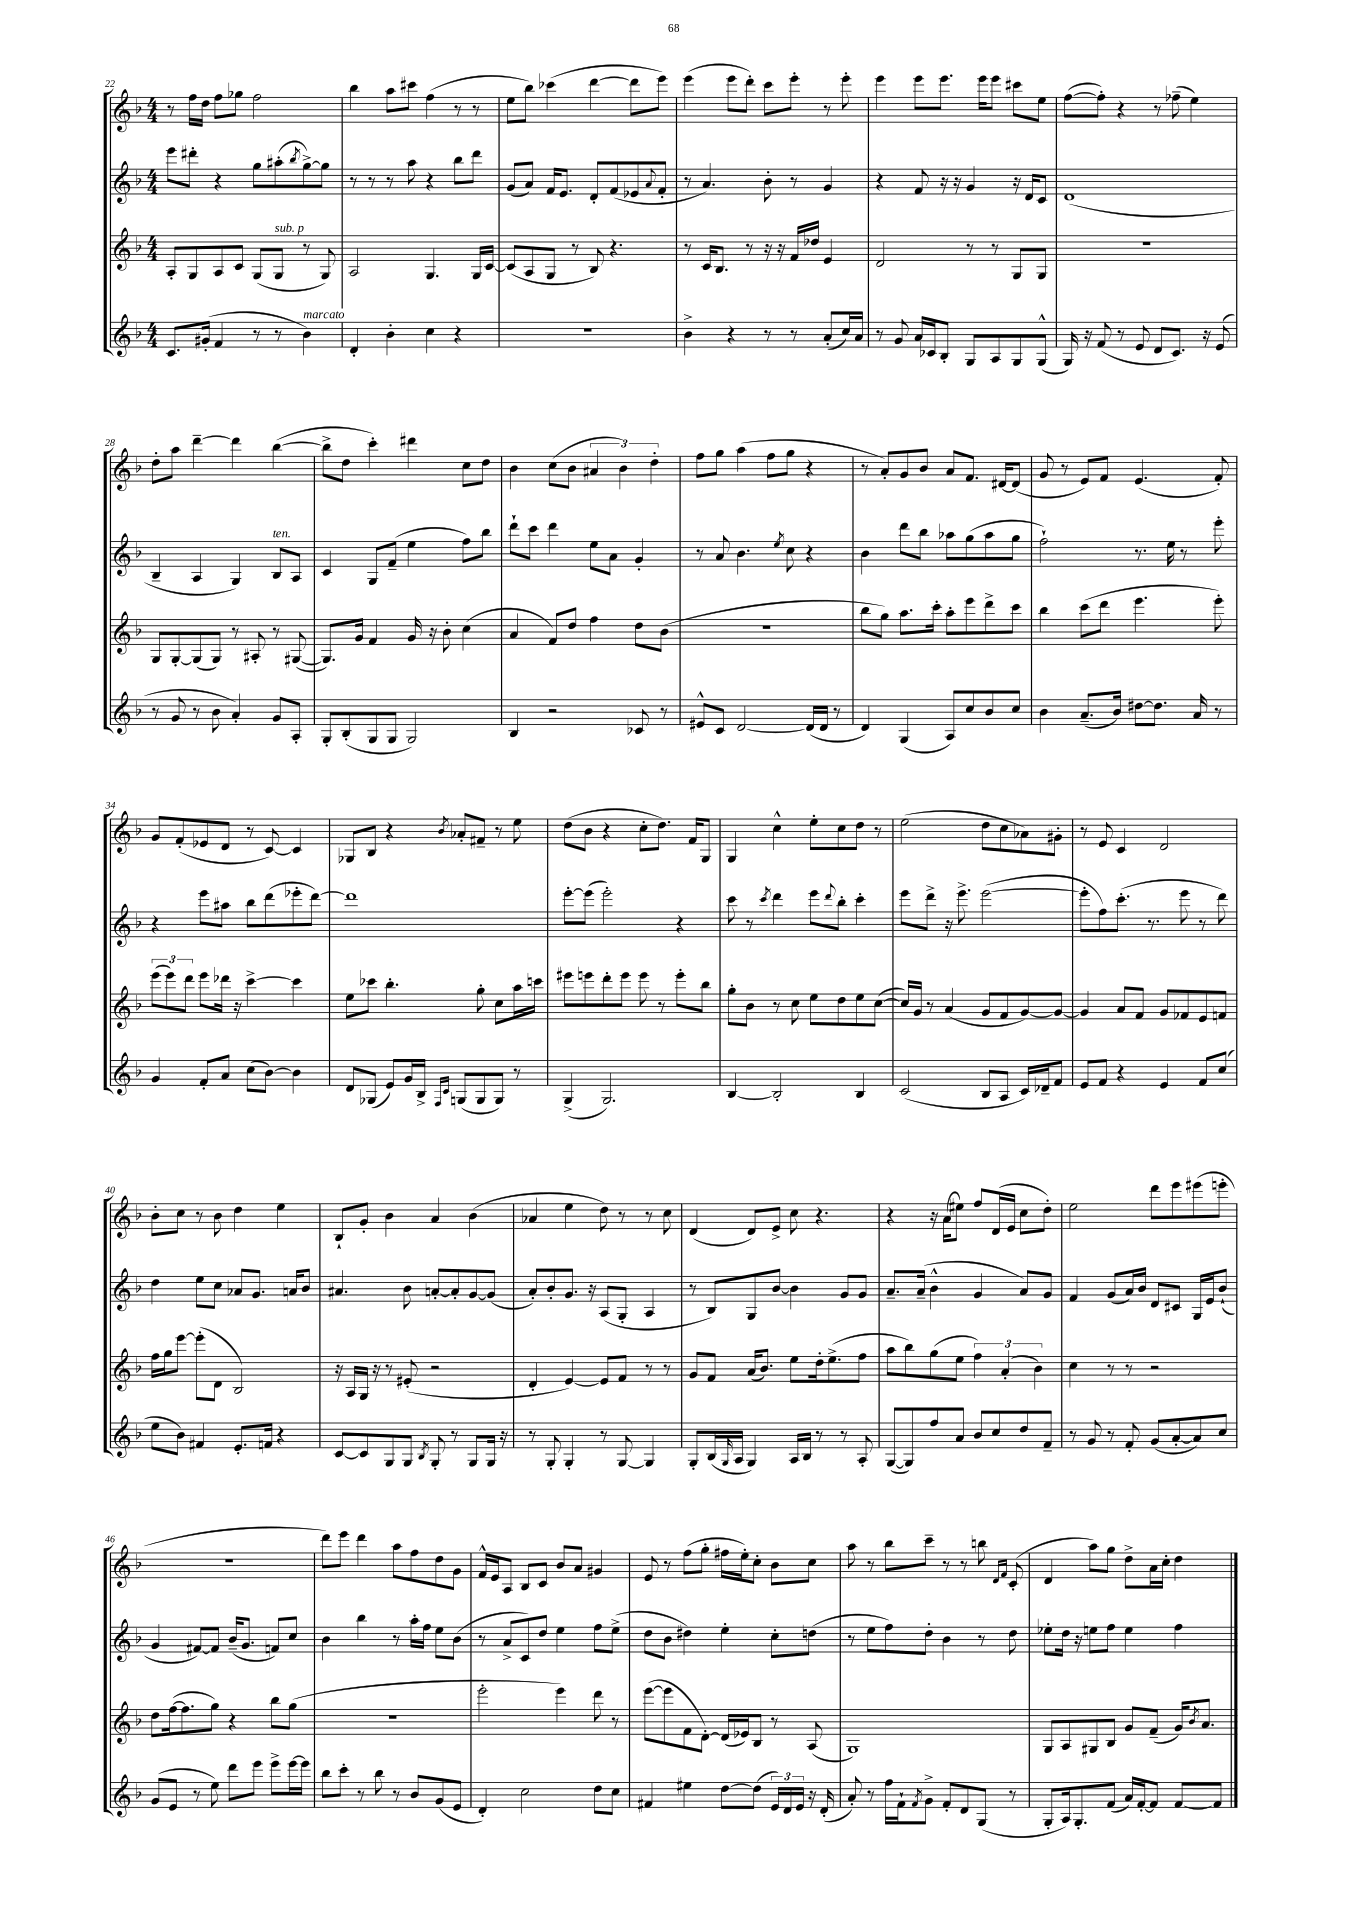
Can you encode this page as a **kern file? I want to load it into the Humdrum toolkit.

**kern	**kern	**kern	**kern
*part4	*part3	*part2	*part1
*staff4	*staff3	*staff2	*staff1
*clefG2	*clefG2	*clefG2	*clefG2
*k[b-]	*k[b-]	*k[b-]	*k[b-]
*M4/4	*M4/4	*M4/4	*M4/4
=22	=22	=22	=22
8.c/L	8A'/L	8eee\L	8r
.	8G/	8ddd#X'\J	16ff\LL
(16g#X'/Jk	.	.	16dd\JJ
4f/	8A/	4r	8ff\L
.	8c/J	.	8gg-X\J
8r	(8G/L	8gg\L	2ff\
!	!LO:TX:a:i:t=sub. p	!	!
8r	8G/J	(8aa#X'\	.
.	.	8qbb-/	.
!LO:TX:a:i:t=marcato	!	!	!
4b-\)	8r	[8gg^\)	.
.	8G/)	8gg\J]	.
=23	=23	=23	=23
4d'/	2A/	8r	4bb-\
.	.	8r	.
4b-'\	.	8r	8aa\L
.	.	8aa\	8ccc#X\J
4cc\	4.G/	4r	(4ff\
4r	.	8bb-\L	8r
.	16G/LL	8ddd\J	8r
.	[16c/JJ	.	.
=24	=24	=24	=24
1r	(8c/L]	(8g/L	8ee\L
.	8A/	8a/J)	8bb-\J)
.	8G/J	16f/KL	(4ccc-X\
.	.	8.e/J	.
.	8r	.	.
.	8B-/)	8d'/L	[4ddd\
.	4.r	(8f/	.
.	.	8e-X/	8ddd\L]
.	.	8qqa/	.
.	.	8f'/J	8eee\J)
=25	=25	=25	=25
4b-^\	8r	8r	(4eee\
.	16c/KL	4.a/)	.
.	8.B-/J	.	.
4r	.	.	8eee\L
.	8r	.	8ddd'\J)
8r	16r	8b-'\	8ccc\L
.	16r	.	.
8r	16f/LL	8r	8eee'\J
.	16dd-X/JJ	.	.
(8a'/L	4e/	4g/	8r
16cc/L)	.	.	8eee'\
16a/JJ	.	.	.
=26	=26	=26	=26
8r	2d/	4r	4eee\
8g/	.	.	.
16a/LL	.	8f/	8eee\L
16c-X/J	.	.	.
8B-'/J	.	16r	8.eee\J
.	.	16r	.
8G/L	8r	4g/	.
.	.	.	16eee\KL
8A/	8r	.	8eee\J
8G/	8G/L	16r	8ccc#X\L
.	.	16d/KL	.
(8G^^/J	8G/J	8c/J	8ee\J
=27	=27	=27	=27
16G/)	1r	(1d	([8ff\L
16r	.	.	.
(8f/	.	.	8ff'\J])
8r	.	.	4r
8e/	.	.	.
8d/L	.	.	8r
8.c/J)	.	.	(8ff-X~\
.	.	.	4ee\)
16r	.	.	.
(8e/	.	.	.
!!LO:LB:g=z
=28	=28	=28	=28
8r	8G/L	4B-~/	8dd'\L
8g/	[8G'/	.	8aa\J
8r	(8G/]	4A/	[4ddd~\
8b-\	8G/J)	.	.
4a'/)	8r	4G/)	4ddd\]
.	8A#X'/	.	.
!	!	!LO:TX:a:i:t=ten.	!
8g/L	8r	8B-/L	([4bb-\
8A'/J	([8G#X/	8A/J	.
=29	=29	=29	=29
8G'/L	8.G#/L])	4c/	8bb-^\L]
(8B-'/	.	.	8dd\J
.	16g/Jk	.	.
8G/	4f/	8G/L	4ccc'\)
8G/J	.	(8f~/J	.
2G/)	16g/	4ee\	4ddd#X\
.	16r	.	.
.	8b-'\	.	.
.	(4cc\	8ff\L)	8cc\L
.	.	8bb-\J	8dd\J
=30	=30	=30	=30
4B-/	4a/	8ddd`\L	4b-\
.	.	8ccc\J	.
2r	8f/L)	4ddd\	(8cc\L
.	8dd/J	.	8b-\J
.	4ff\	8ee\L	6a#X/
.	.	8a\J	.
.	.	.	6b-\)
8c-X/	8dd\L	4g'/	.
.	.	.	6dd'\
8r	(8b-\J	.	.
=31	=31	=31	=31
8e#X^^/L	1r	8r	8ff\L
8c/J	.	8a/	8gg\J
[2d/	.	4.b-\	(4aa\
.	.	.	8ff\L
.	.	8qee/	.
.	.	8cc\	8gg\J
(16d/LL]	.	4r	4r
16d/JJ	.	.	.
8r	.	.	.
=32	=32	=32	=32
4d/)	8bb-\L	4b-\	8r
.	8gg\J)	.	8a'/L)
(4G/	8.aa\L	8ddd\L	8g/
.	.	8bb-\J	8b-/J
.	16ccc'\Jk	.	.
8A/L)	8aa'\L	8aa-X\L	8a/L
8cc/	8eee\	(8gg\	8.f/J
8b-/	8ddd^\	8aa-\	.
.	.	.	[16d#X/KL
8cc/J	8ccc\J	8gg\J	(8d#/J]
=33	=33	=33	=33
4b-\	4bb-\	2ff`\)	8g/
.	.	.	8r
(8.a~/L	(8ccc\L	.	8e/L)
.	8ddd\J	.	8f/J
16b-/Jk)	.	.	.
[8dd#X\L	4.eee\	8.r	(4.e/
8.dd#\J]	.	.	.
.	.	16ee\	.
.	.	8r	.
16a/	.	.	.
8r	8eee'\)	8eee'\	8f'/)
!!LO:LB:g=z
=34	=34	=34	=34
4g/	(12eee\L	4r	8g/L
.	12eee\)	.	.
.	.	.	(8f'/
.	12ddd\J	.	.
8f'/L	8eee\L	8eee\L	8e-X/
8a/J	16ddd-X\Jk	8aa#X\J	8d/J
.	16r	.	.
(8cc\L	[4ccc^\	8bb-\L	8r
[8b-\J)	.	(8ddd\	[8c/)
4b-\]	4ccc\]	8eee-X'\	4c/]
.	.	[8ddd\J)	.
=35	=35	=35	=35
8d/L	8ee\L	1ddd]	8G-X/L
(8G-X/J	8ccc-X\J	.	8B-/J
8e/L)	4.bb-'\	.	4r
16g/L	.	.	.
16B-^/JJ	.	.	.
16qqF/LL	.	.	.
16qqc/JJ	.	.	8qb-/
(8Gn/L	.	.	8a-X'/L
8G/	8gg'\	.	8f#X~/J
8G/J)	8cc\L	.	8r
8r	16aa\L	.	8ee\
.	16cccn\JJ	.	.
=36	=36	=36	=36
(4G^/	8eee#X\L	[8eee'\L	(8dd\L
.	8eeen\	(8eee\J]	8b-\J
2.G/)	8ddd'\	2eee'\)	4r
.	8eee\J	.	.
.	8eee\	.	8cc'\L
.	8r	.	8.dd\J)
.	8eee'\L	4r	.
.	.	.	16f/KL
.	8bb-\J	.	8G/J
=37	=37	=37	=37
[4B-/	8gg'\L	8ccc\	4G/
.	8b-\J	8r	.
.	.	8qccc/	.
2B-'/]	8r	4ddd\	4cc^^\
.	8cc\	.	.
.	8ee\L	8eee\L	8ee'\L
.	.	8qqddd/	.
.	8dd\	8bb-'\J	8cc\
4B-/	8ee\	4ccc'\	8dd\J
.	([8cc\J	.	8r
=38	=38	=38	=38
(2c/	16cc/LL])	8eee\L	(2ee\
.	16g/JJ	.	.
.	8r	8ddd^\J	.
.	(4a/	16r	.
.	.	8.eee^\	.
8B-/L	8g/L	([2eee\	8dd\L
8A/J	8f/	.	8cc\
16c/LL)	[8g/)	.	8a-X\)
16d-X~/J	.	.	.
8f/J	8g/J_	.	8g#X'\J
=39	=39	=39	=39
8e/L	4g/]	8eee'\L]	8r
8f/J	.	8ff\)	8e/
4r	8a/L	(8.ccc'\J	4c/
.	8f/J	.	.
.	.	8.r	.
4e/	8g/L	.	2d/
.	8f-X/	8eee\	.
8f/L	8e/	8r	.
(8cc/J	8fn/J	8ddd\)	.
!!LO:LB:g=z
=40	=40	=40	=40
8ee\L	16ff\LL	4dd\	8b-'\L
.	16gg\J	.	.
8b-\J)	[8eee\J	.	8cc\J
4f#X/	(8eee'\L]	8ee\L	8r
.	8d\J	8cc\J	8b-\
8.e'/L	2B-/)	8a-X/L	4dd\
.	.	8.g/J	.
16fn/Jk	.	.	.
4r	.	.	4ee\
.	.	16an/KL	.
.	.	8b-/J	.
=41	=41	=41	=41
[8c/L	16r	4.a#X/	8B-`/L
.	16A/LL	.	.
8c/]	16G/JJ	.	8g'/J
.	16r	.	.
8G/	8r	.	4b-\
8G/J	(8e#X'/	8b-\	.
8qB-/	.	.	.
8G'/	2r	[8an'/L	4a/
8r	.	8a'/]	.
8G/L	.	[8g/	(4b-\
16G/Jk	.	(8g/J]	.
16r	.	.	.
=42	=42	=42	=42
8r	4d'/	8a'/L)	4a-X/
8G'/	.	8b-'/	.
4G'/	[4e/)	8.g/J	4ee\
.	.	16r	.
8r	8e/L]	(8A/L	8dd\)
[8G/	8f/J	8G'/J	8r
4G/]	8r	4A/	8r
.	8r	.	8cc\
=43	=43	=43	=43
8G'/L	8g/L	8r	(4d/
(16B-/L	8f/J	8B-/L)	.
16qqG/	.	.	.
16A/JJ	.	.	.
4G/)	(16a/KL	8G/	8d/L)
.	8.b-/J)	.	.
.	.	[8b-/J	8e^/J
16A/LL	8ee\L	4b-\]	8cc\
16B-/JJ	.	.	.
8r	16dd'\k	.	4.r
.	(8.ee^\	.	.
8r	.	8g/L	.
8A'/	8ff\J	8g/J	.
=44	=44	=44	=44
([8G/L	8aa\L	8.a~/L	4r
8G/])	8bb-\)	.	.
.	.	(16a~/Jk	.
8ff/	(8gg\	4b-^^\	16r
.	.	.	(16a\KL
8a/J	8ee\J	.	8ee#X\J)
8b-/L	6ff\)	4g/	8ff/L
8cc/	.	.	(16d/L
.	(6a'/	.	.
.	.	.	16e/JJ
8dd/	.	8a/L)	8cc\L
.	6b-\)	.	.
8f~/J	.	8g/J	8dd'\J)
=45	=45	=45	=45
8r	4cc\	4f/	2ee\
8g/	.	.	.
8r	8r	(8g/L	.
8f'/	8r	16a/L)	.
.	.	16b-/JJ	.
(8g/L	2r	8d/L	8ddd\L
[8a'/	.	8c#X/J	8eee\
8a/])	.	16G/LL	(8eee#X\
.	.	16e/J	.
8cc/J	.	(8b-`/J	8eeen'\J
!!LO:LB:g=z
=46	=46	=46	=46
(8g/L	8dd\L	4g/	1r
8e/J	([16ff\k	.	.
.	8.ff\]	.	.
8r	.	[8f#X/L)	.
8ee\)	8gg\J)	8f#/J]	.
8ddd\L	4r	(16b-~/KL	.
.	.	8.g/J	.
8eee\J	.	.	.
8eee^\L	8bb-\L	8fn/L)	.
[16eee\L	(8gg\J	8cc/J	.
16eee\JJ]	.	.	.
=47	=47	=47	=47
8bb-\L	1r	4b-\	8ddd\L)
8ccc'\J	.	.	8eee\J
8r	.	4bb-\	4ddd\
8bb-\	.	.	.
8r	.	8r	8aa\L
8b-/L	.	16aa'\LL	8ff\
.	.	16ff\JJ	.
(8g/	.	8ee\L	8dd\
8e/J	.	(8b-\J	8g\J
=48	=48	=48	=48
4d'/)	2eee'\	8r	16f^^/LL
.	.	.	16e/J
.	.	8a^/L	8A/J
2cc\	.	8c/)	8B-/L
.	.	8dd/J	8c/J
.	4eee\)	4ee\	8b-/L
.	.	.	8a/J
8dd\L	8ddd\	8ff\L	4g#X/
8cc\J	8r	(8ee^\J	.
=49	=49	=49	=49
4f#X/	([8eee\L	8dd\L	8e/
.	8eee\]	8b-\J	8r
4ee#X\	8f\	4dd#X\)	(8ff\L
.	[8d'\J)	.	8gg'\J
[8dd\L	(16d/LL]	4ee'\	16ff#X\LL
.	16e-X/J)	.	16ee'\J)
(8dd\J]	8B-/J	.	8cc'\J
24e/LL)	8r	8cc'\L	8b-\L
24d/	.	.	.
24e/JJ	.	.	.
16r	(8A/	(8ddn\J	8cc\J
(16d'/	.	.	.
=50	=50	=50	=50
8a'/)	1G)	8r	8aa\
8r	.	8ee\L	8r
16ff\LL	.	8ff\)	8bb-\L
16f`\J	.	.	.
8qf/	.	.	.
8g^\J	.	8dd'\J	8ccc~\J
8f'/L	.	4b-\	8r
8d/	.	.	8r
(8G/J	.	8r	8bbn\
.	.	.	16qqd/LL
.	.	.	16qqf/JJ
8r	.	8dd\	(8c'/
=51	=51	=51	=51
8G'/L	8G/L	8ee-X'\L	4d/
16A/k)	8A/	16dd\Jk	.
8.G'/	.	16r	.
.	8G#X/	8een\L	8aa\L)
(8f/J	8B-/J	8ff\J	8gg\J
16a/LL)	8g/L	4ee\	8dd^\L
[16f'/J	.	.	.
8f/J]	(8f~/J	.	16a\L
.	.	.	16cc'\JJ
[8f/L	16g/KL)	4ff\	4dd\
.	8qb-/	.	.
.	8.a/J	.	.
8f/J]	.	.	.
==	==	==	==
*-	*-	*-	*-
